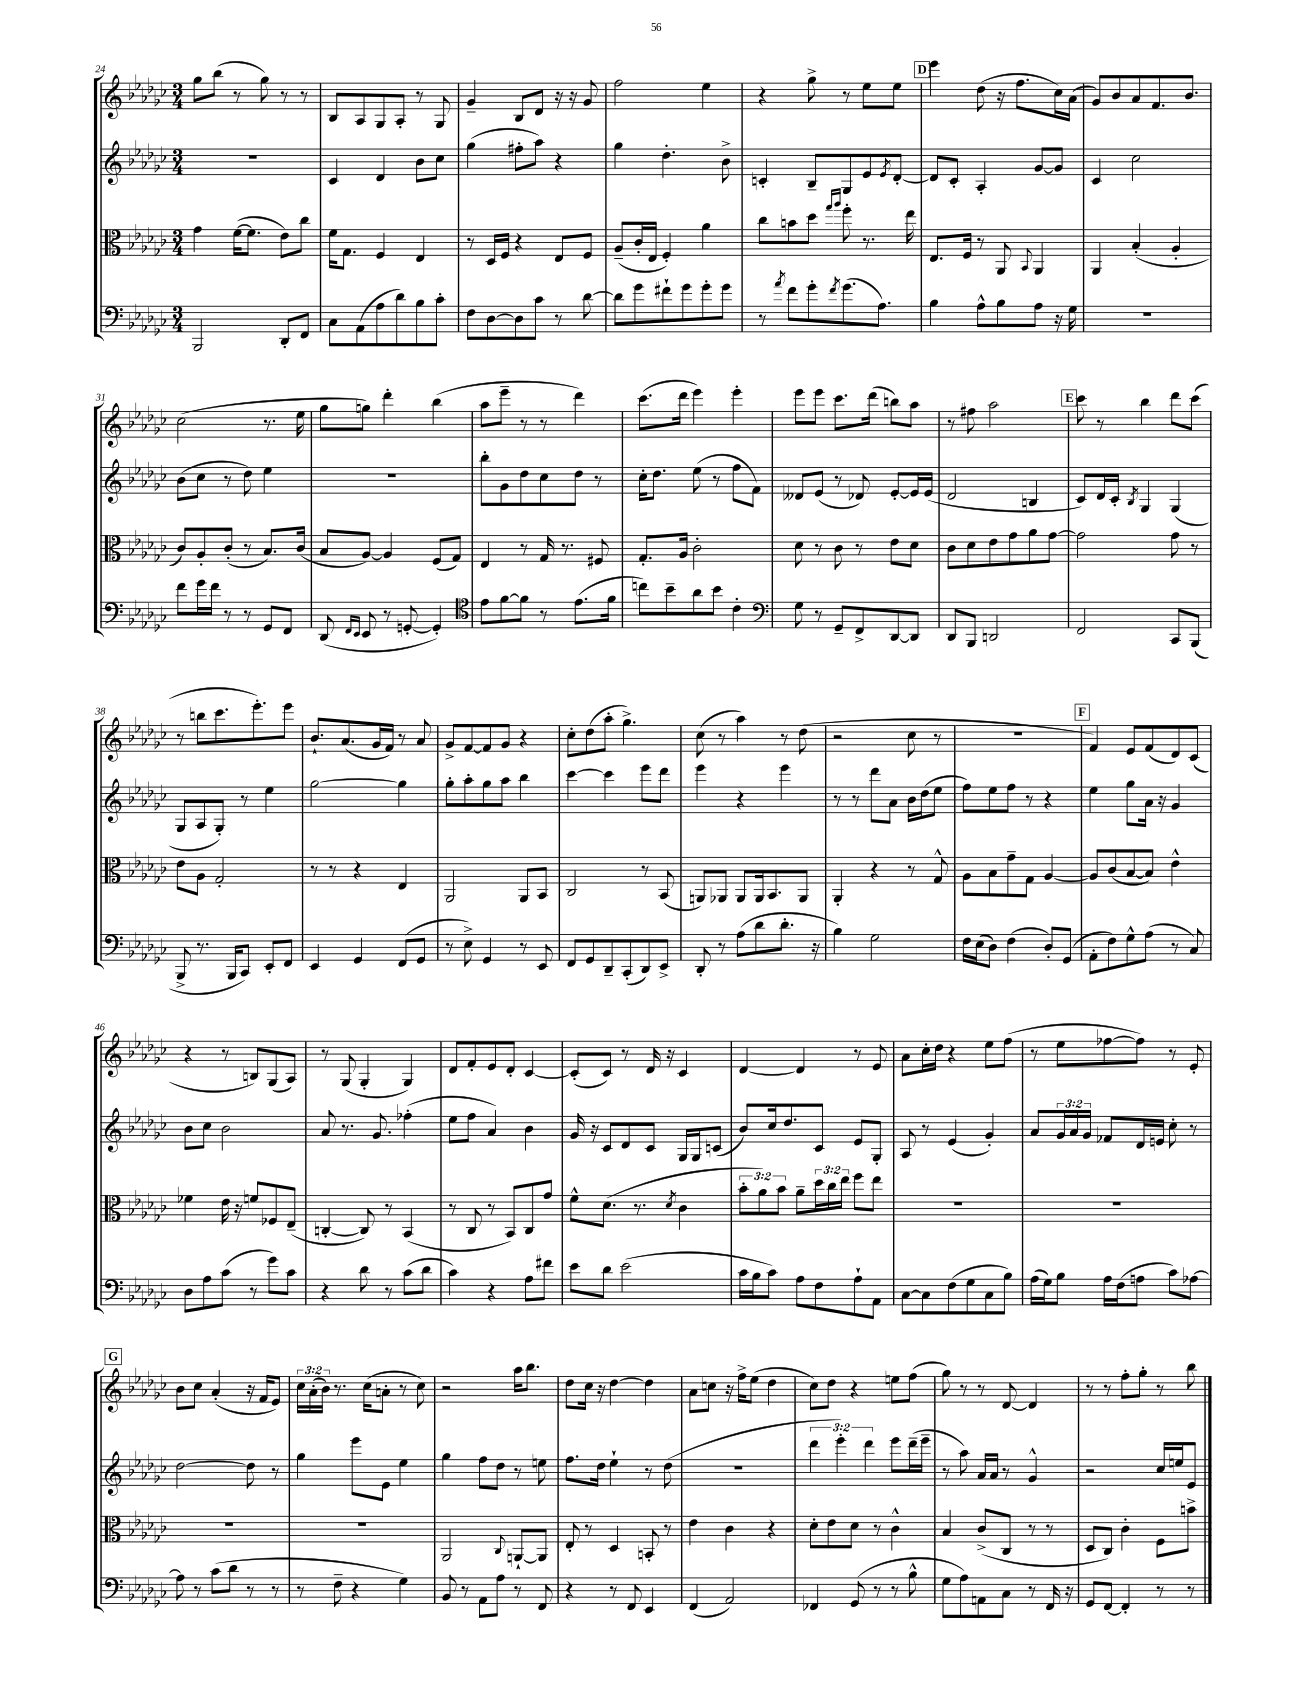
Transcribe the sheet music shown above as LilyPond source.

<<
\new StaffGroup <<
\new Staff = "s0" {
    \clef treble \key ges \major \numericTimeSignature \time 3/4 \override Staff.TupletNumber.text = #tuplet-number::calc-fraction-text
    ges''8 bes''8( r8 ges''8) r8 r8 |
    bes8 aes8 ges8 aes8-. r8 ges8 |
    ges'4-- bes8 des'8 r16 r16 ges'8 |
    f''2 ees''4 |
    r4 ges''8-> r8 ees''8 ees''8 |
    \mark \markup { \box "D" } ees'''4 des''8( r16 f''8. ces''16) aes'16( |
    ges'8) bes'8 aes'8 f'8. bes'8. |
    ces''2( r8. ees''16 |
    ges''8 g''8) des'''4-. bes''4( |
    aes''8 ees'''8-- r8 r8 des'''4) |
    ces'''8.( des'''16 ees'''4) ees'''4-. |
    ees'''8 ees'''8 ces'''8. des'''16( b''8) aes''8 |
    r8 fis''8 aes''2 |
    \mark \markup { \box "E" } ces'''8 r8 bes''4 des'''8 ces'''8( |
    r8 b''8 ces'''8. ees'''8.-.) ees'''8 |
    bes'8.-! aes'8.( ges'16 f'16) r8 aes'8 |
    ges'8-> f'8~ f'8 ges'8 r4 |
    ces''8-. des''8( aes''8-. ges''4.->) |
    ces''8( r8 aes''4) r8 des''8( |
    r2 ces''8 r8 |
    R2. |
    \mark \markup { \box "F" } f'4) ees'8 f'8( des'8) ces'8( |
    r4 r8 b8) ges8( aes8) |
    r8 ges8( ges4-. ges4) |
    des'8 f'8-. ees'8 des'8-. ces'4~ |
    ces'8-.( ces'8) r8 des'16 r16 ces'4 |
    des'4~ des'4 r8 ees'8 |
    aes'8 ces''16-. des''16 r4 ees''8 f''8( |
    r8 ees''8 fes''8~ fes''8) r8 ees'8-. |
    \mark \markup { \box "G" } bes'8 ces''8 aes'4-.( r16 f'16 ees'8) |
    \tuplet 3/2 { ces''16 aes'16-.( bes'16) } r8. ces''16( a'8-. r8 ces''8) |
    r2 aes''16 bes''8. |
    des''8 ces''16 r16 des''4~ des''4 |
    aes'8 c''8 r16 f''16-> ees''8( des''4 |
    ces''8) des''8 r4 e''8 f''8( |
    ges''8) r8 r8 des'8~ des'4 |
    r8 r8 f''8-. ges''8-. r8 bes''8 \bar "|." |
}
\new Staff = "s1" {
    \clef treble \key ges \major \numericTimeSignature \time 3/4 \override Staff.TupletNumber.text = #tuplet-number::calc-fraction-text
    R2. |
    ces'4 des'4 bes'8 ces''8 |
    ges''4( fis''8-. aes''8) r4 |
    ges''4 des''4.-. bes'8-> |
    c'4-. bes8-- ges8 ees'8 \acciaccatura { ees'8 } des'8~-. |
    \mark \markup { \box "D" } des'8 ces'8-. aes4-. ges'8~ ges'8 |
    ces'4 ces''2 |
    bes'8( ces''8 r8 des''8) ees''4 |
    R2. |
    bes''8-. ges'8 des''8 ces''8 des''8 r8 |
    ces''16-. des''8. ees''8( r8 f''8 f'8) |
    deses'8 ees'8( r8 des'8) ees'8~-. ees'16 ees'16( |
    des'2 b4 |
    \mark \markup { \box "E" } ces'8) des'16 ces'16-. \acciaccatura { bes8 } ges4 ges4( |
    ges8 aes8 ges8-.) r8 ees''4 |
    ges''2~ ges''4 |
    ges''8-. aes''8-. ges''8 aes''8 bes''4 |
    ces'''4~ ces'''4 ees'''8 des'''8 |
    ees'''4 r4 ees'''4 |
    r8 r8 des'''8 aes'8 bes'16 des''16( ees''8 |
    f''8) ees''8 f''8 r8 r4 |
    \mark \markup { \box "F" } ees''4 ges''8 aes'16 r16 ges'4 |
    bes'8 ces''8 bes'2 |
    aes'8 r8. ges'8. fes''4-.( |
    ees''8 f''8 aes'4) bes'4 |
    ges'16 r16 ces'8 des'8 ces'8 ges16 ges16 c'8( |
    bes'8) ces''16 des''8. ces'8 ees'8 ges8-. |
    aes8 r8 ees'4( ges'4-.) |
    aes'8 \tuplet 3/2 { ges'16 aes'16 ges'16 } fes'8 des'16 e'16 ces''8-. r8 |
    \mark \markup { \box "G" } des''2~ des''8 r8 |
    ges''4 ees'''8 ees'8 ees''4 |
    ges''4 f''8 des''8 r8 e''8 |
    f''8. des''16 ees''4-! r8 des''8( |
    R2. |
    \tuplet 3/2 { des'''4 ees'''4-.) des'''4 } ees'''8 des'''16--( ees'''16-- |
    r8 aes''8) aes'16 aes'16 r8 ges'4-^ |
    r2 ces''16 e''16 ees'8 \bar "|." |
}
\new Staff = "s2" {
    \clef alto \key ges \major \numericTimeSignature \time 3/4 \override Staff.TupletNumber.text = #tuplet-number::calc-fraction-text
    ges'4 f'16~( f'8. ees'8) ces''8 |
    f'16 ges8. f4 ees4 |
    r8 des16 f16 r4 ees8 f8 |
    aes8--( ces'16-. ees16 f4-.) aes'4 |
    ces''8 b'8 des''8 \grace { ges''16 aes''16 } f''8-. r8. ees''16 |
    \mark \markup { \box "D" } ees8. f16 r8 aes,8 \appoggiatura { bes,8 } aes,4 |
    aes,4 bes4-.( aes4-. |
    ces'8) aes8-. ces'8-.( r8 bes8.) ces'16( |
    bes8 aes8~) aes4 f8( ges8) |
    ees4 r8 ges16 r8. fis8 |
    ges8.-. aes16 ces'2-. |
    des'8 r8 ces'8 r8 ees'8 des'8 |
    ces'8 des'8 ees'8 ges'8 aes'8 ges'8~ |
    \mark \markup { \box "E" } ges'2 ges'8 r8 |
    ees'8 aes8 ges2-. |
    r8 r8 r4 ees4 |
    aes,2 aes,8 bes,8 |
    ces2 r8 bes,8( |
    a,8) aes,8 aes,8 aes,16 bes,8. aes,8 |
    aes,4-. r4 r8 ges8-^ |
    aes8 bes8 ges'8-- ges8 aes4~ |
    \mark \markup { \box "F" } aes8 ces'8( bes8~ bes8) ees'4-^ |
    fes'4 ees'16 r16 f'8 fes8 ees8--( |
    c4~-. c8) r8 bes,4( |
    r8 ces8 r8 bes,8) ces8 ges'8 |
    f'8-^ des'8.( r8. \acciaccatura { des'8 } ces'4 |
    \tuplet 3/2 { bes'8-. aes'8) bes'8 } aes'8-- \tuplet 3/2 { des''16 ces''16 ees''16 } f''8 ees''8 |
    R2. |
    R2. |
    \mark \markup { \box "G" } R2. |
    R2. |
    aes,2 \appoggiatura { ces8 } a,8~-! a,8 |
    ees8-. r8 des4 b,8-. r8 |
    ees'4 ces'4 r4 |
    des'8-. ees'8 des'8 r8 ces'4-^ |
    bes4 ces'8->( ces8 r8 r8 |
    des8 ces8) ces'4-. f8 b'8-> \bar "|." |
}
\new Staff = "s3" {
    \clef bass \key ges \major \numericTimeSignature \time 3/4
    bes,,2 des,8-. f,8 |
    ces8 aes,8( aes8 des'8) bes8 ces'8-. |
    f8 des8~ des8 ces'8 r8 des'8~ |
    des'8 ges'8 fis'8-! ges'8 ges'8-. ges'8 |
    r8 \acciaccatura { aes'8 } f'8 ges'8-. \acciaccatura { f'8 } ges'8.( aes8.) |
    \mark \markup { \box "D" } bes4 aes8-^ bes8 aes8 r16 ges16 |
    R2. |
    f'8 ges'16 f'16 r8 r8 ges,8 f,8 |
    des,8( \grace { f,16 ees,16 } ees,8 r8 g,8~-. g,4-.) |
    \clef tenor ees'8 f'8~ f'8 r8 ees'8.( f'16 |
    c''8) bes'8-- aes'8 bes'8 ces'4-. |
    \clef bass ges8 r8 ges,8-- f,8-> des,8~ des,8 |
    des,8 bes,,8 d,2 |
    \mark \markup { \box "E" } f,2 ces,8 bes,,8( |
    bes,,8-> r8. bes,,16 ces,8) ees,8-. f,8 |
    ees,4 ges,4 f,8( ges,8 |
    r8 ees8->) ges,4 r8 ees,8 |
    f,8 ges,8 des,8-- ces,8-.( des,8) ees,8-> |
    des,8-. r8 aes8( des'8 des'8.-. r16 |
    bes4) ges2 |
    f16 ees16( des8) f4( des8-.) ges,8( |
    \mark \markup { \box "F" } aes,8-. f8) ges8-^ aes8( r8 ces8) |
    des8 aes8 ces'8( r8 ges'8) ces'8 |
    r4 des'8 r8 ces'8( des'8 |
    ces'4) r4 aes8 fis'8 |
    ees'8 des'8 ees'2( |
    ces'16 bes16 ces'8) aes8 f8 aes8-! aes,8 |
    ces8~ ces8 f8( ges8 ces8 bes8) |
    aes16( ges16) bes8 aes16 f16( a8 ces'8) aes8~ |
    \mark \markup { \box "G" } aes8 r8 ces'8( des'8 r8 r8 |
    r8 f8-- r4 ges4) |
    bes,8 r8 aes,8 aes8 r8 f,8 |
    r4 r8 f,8 ees,4 |
    f,4( aes,2) |
    fes,4 ges,8( r8 r8 bes8-^ |
    ges8 aes8) a,8 ces8 r8 f,16 r16 |
    ges,8 f,8~ f,4-. r8 r8 \bar "|." |
}
>>
>>
\layout { \context { \Score currentBarNumber = #24 } }
